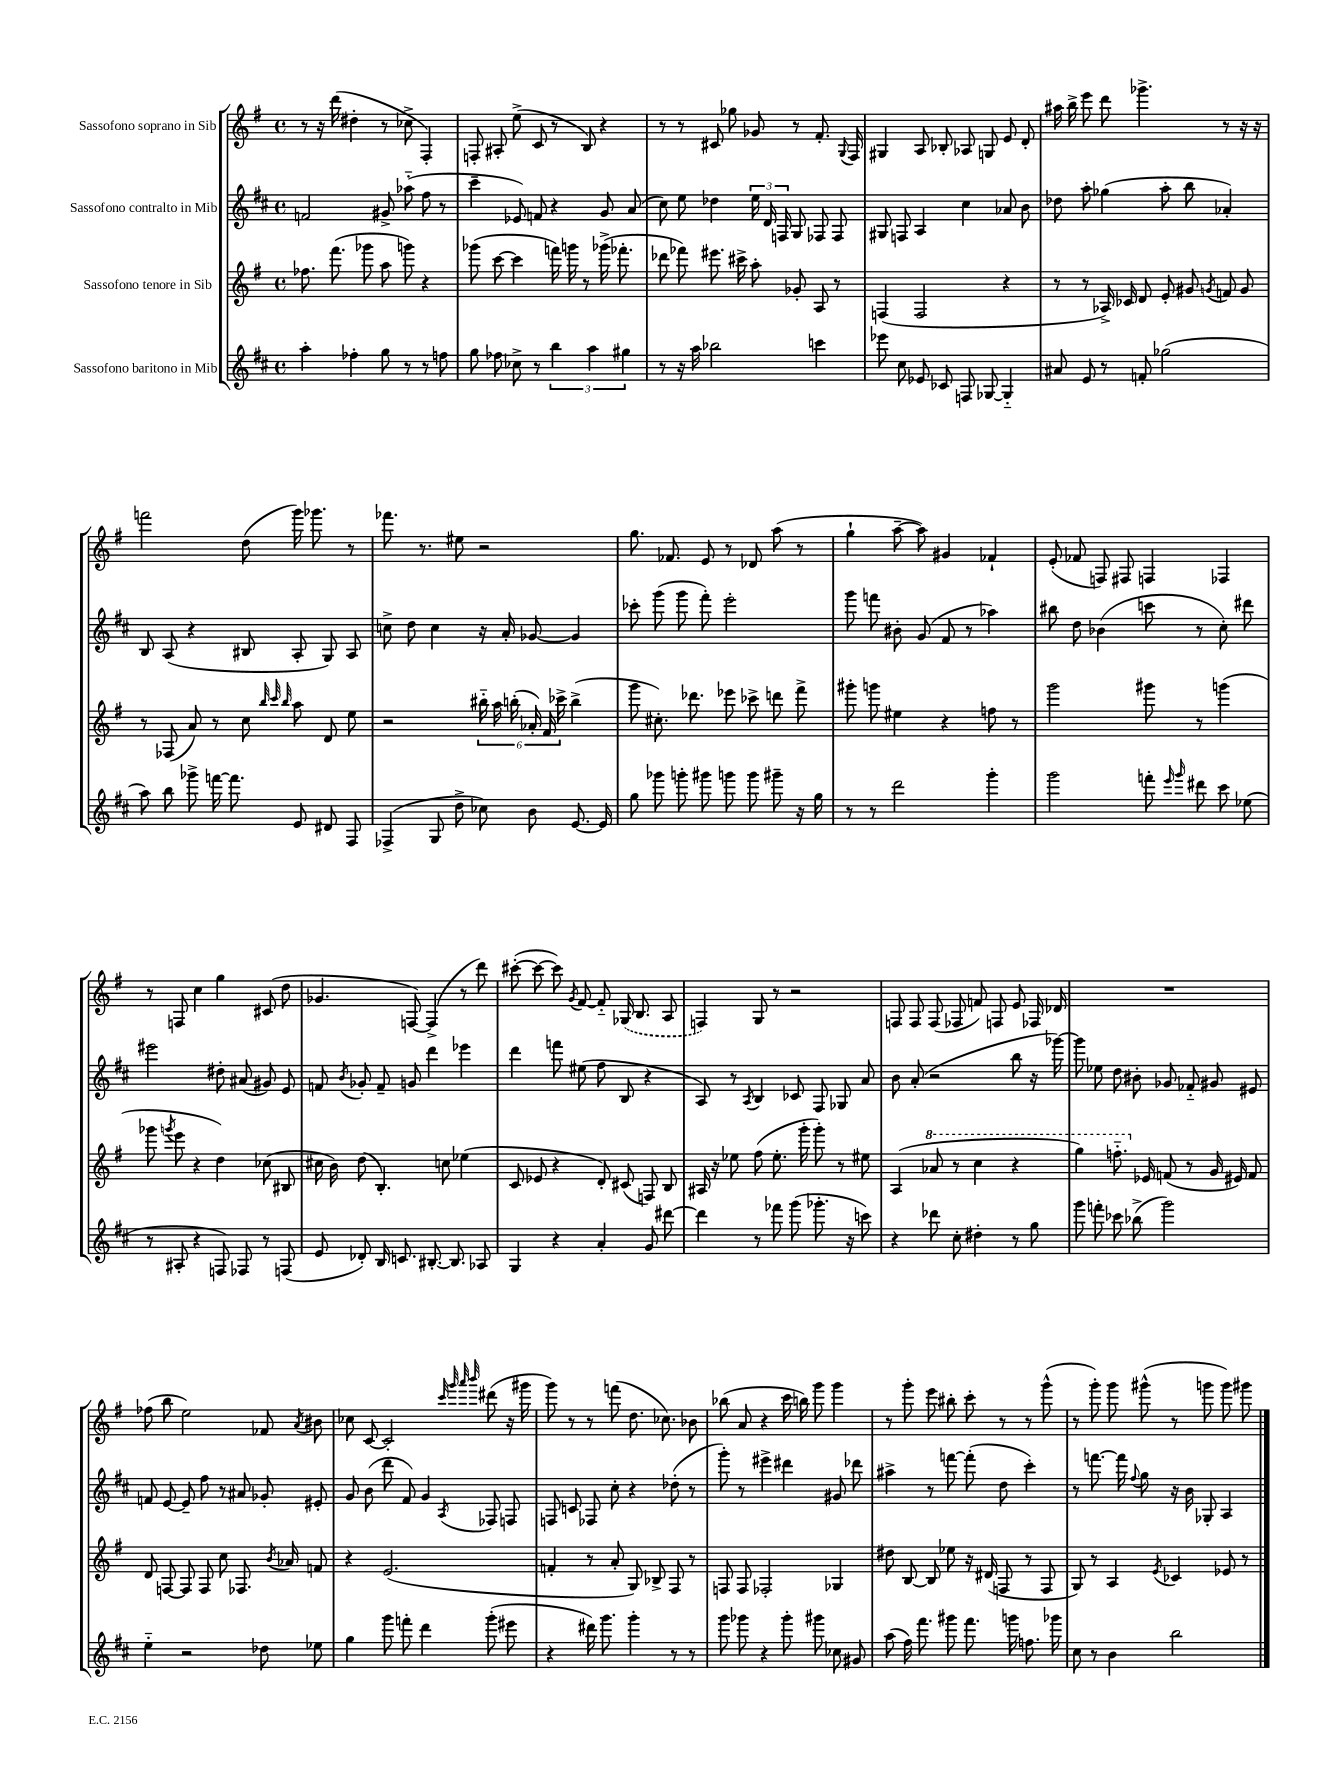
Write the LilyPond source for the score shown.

<<
\new StaffGroup <<
\new Staff = "s0" \with { instrumentName = "Sassofono soprano in Sib" } {
    \clef treble \key g \major \defaultTimeSignature \time 4/4
    \autoBeamOff r8 r16 d'''16( dis''4-. r8 ces''8-> fis4-.) |
    f8-. ais8-. e''8->( c'8 r8 b8) r4 |
    r8 r8 cis'8 ges''8 ges'8 r8 fis'8.-. \appoggiatura { g8 } fis16 |
    gis4 a8 bes8-. aes8 g8 e'8 d'8-. |
    ais''16 b''16-> e'''8 d'''8 ges'''4.-> r8 r16 r16 |
    f'''2 d''8( g'''16) ges'''8. r8 |
    fes'''8. r8. eis''8 r2 |
    g''8. fes'8. e'8 r8 des'8 a''8( r8 |
    g''4-! a''8~-- a''8) gis'4 fes'4-! |
    e'8-.( fes'8 f8) fis8 f4 fes4 |
    r8 f8 c''4 g''4 cis'8( d''8 |
    ges'4. f8~) f4->( r8 d'''8) |
    cis'''8~-.( cis'''8~ cis'''8) \acciaccatura { g'8 } fis'8~ fis'8-_ \once \slurDashed ges16( b8. a8 |
    f4) g8 r8 r2 |
    f8 f8 f8( fes8 f'8) f8 e'8 fes16 des'16 |
    R1 |
    fes''8( b''8 e''2) fes'8 \acciaccatura { a'8 } bis'8 |
    ces''8 c'8~ c'2-. \grace { c'''32 g'''32 a'''32 b'''32 } dis'''8( r16 gis'''16 |
    g'''8) r8 r8 f'''8( d''8. ces''8.) bes'8 |
    bes''8( a'8 r4 c'''16 b''16) g'''8 g'''4 |
    r8 g'''8-. e'''8 bis''8-. c'''8-. r8 r8 g'''8-^( |
    r8 g'''8-.) g'''8 gis'''8-^( r8 g'''8 g'''8) gis'''8 \bar "|." |
}
\new Staff = "s1" \with { instrumentName = "Sassofono contralto in Mib" } {
    \clef treble \key d \major \defaultTimeSignature \time 4/4
    \autoBeamOff f'2 gis'8-> aes''8-_( fis''8 r8 |
    cis'''4-- ees'8) f'8 r4 g'8 a'8( |
    cis''8) e''8 des''4 \tuplet 3/2 { e''16 d'16 f16 } g8 fes8 fes8 |
    gis8 f8 a4 cis''4 aes'8 b'8 |
    des''8 a''8-. ges''4( a''8-. b''8 aes'4-.) |
    b8 a8( r4 bis8 a8-. g8) a8 |
    c''8-> d''8 c''4 r16 a'16-. ges'8~ ges'4 |
    ces'''8-. g'''8( g'''8 fis'''8-.) e'''2-. |
    g'''8 f'''8 bis'8-. g'8( fis'8 r8 aes''4) |
    bis''8 d''8 bes'4( c'''8 r8 cis''8-.) dis'''8 |
    eis'''2 dis''8-. ais'8( gis'8) e'8 |
    f'8 \acciaccatura { b'8 } ges'8-. f'8-- g'8 d'''4 ees'''4 |
    d'''4 f'''8 eis''8( fis''8 b8 r4 |
    a8) r8 \acciaccatura { a8 } b4 ces'8 fis8 ges8 a'8 |
    b'8 a'8-.( r2 b''8 r16 ges'''16~) |
    ges'''8 ees''8 d''8 bis'8-. ges'8 fes'8-_ gis'8 eis'8 |
    f'8 e'8~ e'8-- fis''8 r8 ais'8 ges'8-. eis'8-. |
    g'8 b'8( d'''8 fis'8) g'4 \acciaccatura { a8 } fes8 f8 |
    f8 c'8 fes8 cis''8-. r4 des''8-.( r8 |
    g'''8-.) r8 eis'''4-> dis'''4 gis'8 des'''8 |
    ais''4-> r8 f'''8~ f'''8-.( d''8 cis'''4-.) |
    r8 f'''8.~ f'''16 \appoggiatura { fis''8 } g''8 r16 b'16 ges8-. a4 \bar "|." |
}
\new Staff = "s2" \with { instrumentName = "Sassofono tenore in Sib" } {
    \clef treble \key g \major \defaultTimeSignature \time 4/4
    \autoBeamOff fes''8. fis'''8.( ges'''8 a''8 g'''8) r4 |
    ges'''8( c'''8~ c'''4 f'''16) g'''16 r8 ges'''16->( fes'''8.-. |
    des'''8 fes'''8) eis'''8. cis'''16-> a''8-. ges'8-. a8 r8 |
    f4( f2 r4 |
    r8 r8 aes16->) ces'16 d'8 e'8-. gis'8 \acciaccatura { g'8 } f'8 g'8 |
    r8 fes8( a'8) r8 c''8 \grace { b''32 c'''32 b''32 } a''8 d'8 e''8 |
    r2 \tuplet 6/4 { bis''16-_ a''16 b''16-.( aes'16-.) fis'16 ces'''16-> } b''4->( |
    g'''8 cis''8.-.) des'''8. ees'''8 ces'''8-> d'''8 fis'''8-> |
    gis'''8-. g'''8 eis''4 r4 f''8 r8 |
    g'''2 gis'''8 r8 g'''4( |
    ges'''8 \acciaccatura { g'''8 } e'''8 r4 d''4) ces''8( bis8 |
    cis''16 b'16) d''8( b4.-.) c''8 ees''4( |
    c'8 ees'8 r4 d'8-.) cis'8( f8) b8 |
    ais16 r16 ees''8 fis''8( ees''8.-. g'''16-. g'''8-.) r8 eis''8 |
    a4( \ottava #1 aes''8 r8 c'''4 r4 |
    g'''4) f'''8.-_ \ottava #0 ees'16 f'8( r8 g'16 eis'16) f'8 |
    d'8 f8~ f8 f8 c''8 fes8. \acciaccatura { b'8 } aes'16 f'8 |
    r4 e'2.( |
    f'4-. r8 a'8-. g8) bes8-> fis8 r8 |
    f8 f8 fes2-. ges4 |
    dis''8 b8~ b8 ees''8 r16 dis'16( f8 r8 f8 |
    g8) r8 a4 \acciaccatura { e'8 } ces'4 ees'8 r8 \bar "|." |
}
\new Staff = "s3" \with { instrumentName = "Sassofono baritono in Mib" } {
    \clef treble \key d \major \defaultTimeSignature \time 4/4
    \autoBeamOff a''4-. fes''4-. g''8 r8 r8 f''8 |
    g''8 fes''8 ces''8-> r8 \tuplet 3/2 { b''4 a''4 gis''4 } |
    r8 r16 a''16 bes''2 c'''4 |
    ees'''8 cis''8 ees'8 ces'8 f8 ges8~ ges4-_ |
    ais'8 e'8 r8 f'8-. ges''2( |
    a''8) b''8 ges'''8-> f'''16~ f'''8. e'8 dis'8 fis8 |
    fes4->( g8 d''8-> ces''8) b'8 e'8.~ e'16 |
    g''8 ges'''8 g'''8-. gis'''8 g'''8 g'''8 gis'''8-- r16 g''16 |
    r8 r8 d'''2 g'''4-. |
    g'''2 f'''8-. \grace { e'''16 g'''16 } dis'''8 cis'''8 ees''8( |
    r8 ais8-. r4 f8) fes8 r8 f8( |
    e'8 des'8-.) b16 c'8. bis8.~-. bis8. aes8 |
    g4 r4 a'4-. g'8 dis'''8~ |
    dis'''4 r8 fes'''8 g'''8( ges'''8.-. r16 c'''8) |
    r4 des'''8 cis''8-. dis''4-. r8 g''8 |
    g'''8 f'''8-. ces'''8 bes''8->( g'''2) |
    e''4-_ r2 des''8 ees''8 |
    g''4 g'''8 f'''8-. d'''4 g'''8-.( eis'''8 |
    r4 dis'''16) g'''8. g'''4-. r8 r8 |
    g'''8 ges'''8 r4 ges'''8-. gis'''8 ces''8 gis'8 |
    a''8( fis''16) fis'''8. gis'''8 fis'''8. g'''16 f''8. ges'''16 |
    cis''8 r8 b'4 b''2 \bar "|." |
}
>>
>>
\layout { \context { \Score \remove "Bar_number_engraver" } }
